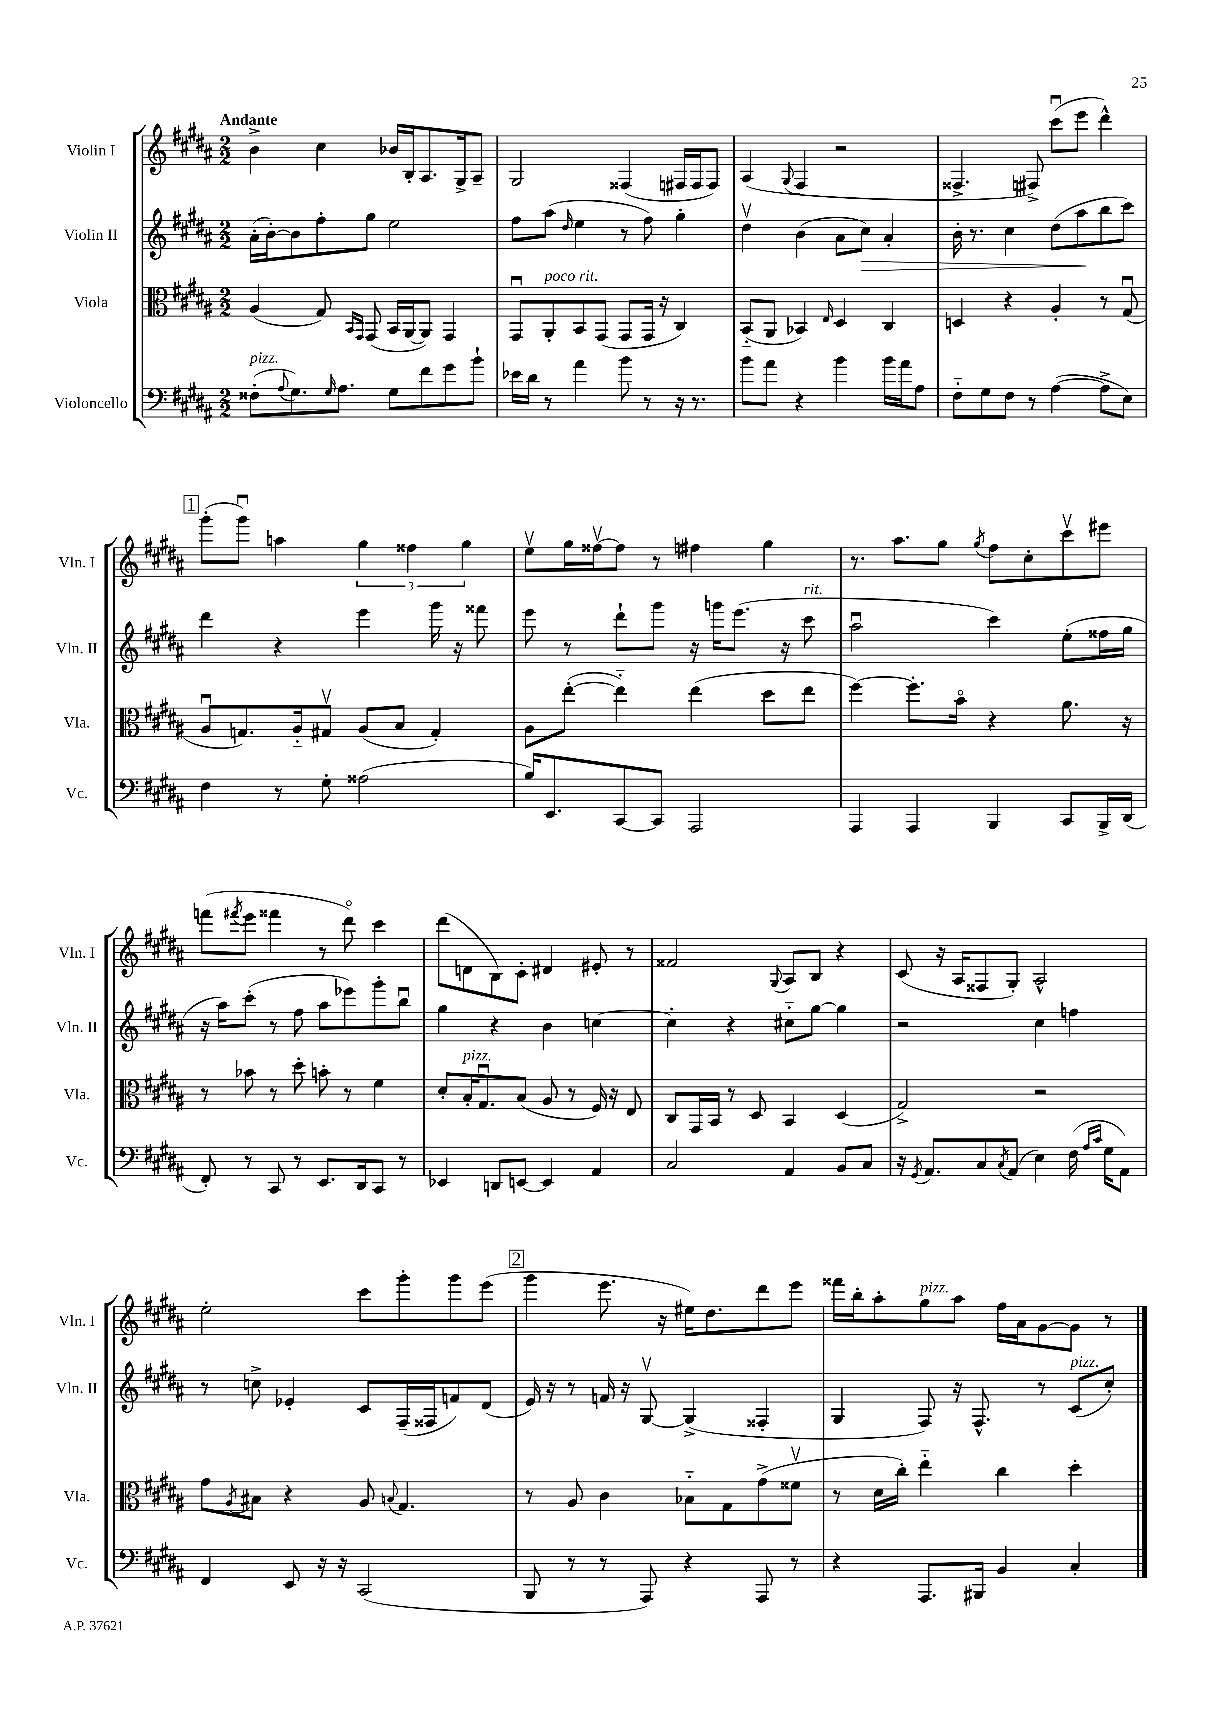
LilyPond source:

<<
\new StaffGroup <<
\new Staff = "s0" \with { instrumentName = "Violin I" shortInstrumentName = "Vln. I" } {
    \clef treble \key b \major \numericTimeSignature \time 2/2 \tempo "Andante"
    b'4-> cis''4 bes'16 b16-. ais8. gis16-> ais8-- |
    gis2 fisis4( fis16 fis16 fis8) |
    ais4( \appoggiatura { gis8 } fis4 r2 |
    fisis4.-> fis8->) cis'''8\downbow( e'''8 dis'''4-^) |
    \mark \markup { \box "1" } gis'''8-.( gis'''8\downbow) a''4 \tuplet 3/2 { gis''4 fisis''4 gis''4 } |
    e''8\upbow gis''16 fisis''16~\upbow fisis''8 r8 fis''4 gis''4 |
    r8. ais''8. gis''8 \acciaccatura { gis''8 } fis''8 cis''8-. cis'''8\upbow eis'''8 |
    f'''8( \acciaccatura { fis'''8 } e'''8 fisis'''4 r8 dis'''8\flageolet) cis'''4 |
    dis'''8( d'8 b8) cis'8-. dis'4 eis'8-. r8 |
    fisis'2 \appoggiatura { gis8 } ais8 b8 r4 |
    cis'8( r16 ais16 fisis8 gis8-.) ais2-^ |
    e''2-. cis'''8 gis'''8-. gis'''8 e'''8( |
    \mark \markup { \box "2" } gis'''4 e'''8. r16 eis''16) dis''8. dis'''8 e'''8 |
    fisis'''16 b''16-. ais''8-. gis''8^\markup { \italic "pizz." } ais''8 fis''16 ais'16 gis'8~ gis'8 r8 \bar "|." |
}
\new Staff = "s1" \with { instrumentName = "Violin II" shortInstrumentName = "Vln. II" } {
    \clef treble \key b \major \numericTimeSignature \time 2/2
    ais'16-.( b'16~-.) b'8 fis''8-. gis''8 e''2 |
    fis''8 ais''8( \grace { dis''16 } e''4 r8 fis''8) gis''4-. |
    dis''4\upbow b'4( ais'8 cis''8\>) ais'4-. |
    b'16-. r8. cis''4 dis''8( ais''8\! b''8 cis'''8) |
    \mark \markup { \box "1" } dis'''4 r4 e'''4 gis'''16 r16 fisis'''8 |
    e'''8 r8 dis'''8-! gis'''8 r16 g'''16 e'''8.( r16 cis'''8^\markup { \italic "rit." } |
    ais''2\downbow cis'''4) e''8-.( fisis''16 gis''16 |
    r16 ais''16) cis'''8-.( r8 fis''8 ais''8 ees'''8) gis'''8-. b''8\downbow |
    gis''4 r4 b'4 c''4~ |
    c''4-. r4 cis''8-_ gis''8~ gis''4 |
    r2 cis''4 f''4 |
    r8 c''8-> ees'4-. cis'8 fis16--( fisis16 f'8) dis'8( |
    \mark \markup { \box "2" } e'16) r16 r8 f'16 r16 gis8~\upbow gis4->( fisis4-. |
    gis4 fis8) r16 fis8.-^ r8 cis'8^\markup { \italic "pizz." }( cis''8-.) \bar "|." |
}
\new Staff = "s2" \with { instrumentName = "Viola" shortInstrumentName = "Vla." } {
    \clef alto \key b \major \numericTimeSignature \time 2/2
    ais4( gis8) \grace { b,16 gis,16 } gis,8( b,16 ais,16~ ais,8) gis,4 |
    gis,8\downbow ais,8-.^\markup { \italic "poco rit." } b,8 gis,8( gis,8 gis,16 r16 cis4) |
    b,8-_( ais,8 bes,4) \grace { e16 } dis4 cis4 |
    d4 r4 ais4-. r8 gis8\downbow( |
    \mark \markup { \box "1" } ais8\downbow g8.) ais16-_ gis8\upbow ais8( b8 gis4-.) |
    ais8 e''8~-.( e''4-_) e''4( dis''8 e''8 |
    fis''4~) fis''8.-. b'16\flageolet r4 ais'8. r16 |
    r8 bes'8 r8 dis''8-. b'8-. r8 fis'4 |
    dis'8-. b16-.^\markup { \italic "pizz." } gis8.\downbow b8( ais8 r8 fis16) r16 e8 |
    cis8 gis,16 b,16 r8 dis8 b,4 dis4( |
    gis2->) r2 |
    gis'8 \acciaccatura { ais8 } bis8 r4 ais8 \appoggiatura { b8 } gis4. |
    \mark \markup { \box "2" } r8 ais8 cis'4 bes8-_ gis8 gis'8->( fisis'8\upbow |
    r8 dis'16 cis''16-.) e''4-_ cis''4 dis''4-. \bar "|." |
}
\new Staff = "s3" \with { instrumentName = "Violoncello" shortInstrumentName = "Vc." } {
    \clef bass \key b \major \numericTimeSignature \time 2/2
    fisis8-.^\markup { \italic "pizz." }( \appoggiatura { ais8 } gis8.) \grace { gis16 } ais8. gis8 fis'8 gis'8 b'8-! |
    ees'16 dis'16 r8 ais'4 b'8 r8 r16 r8. |
    b'8 ais'8 r4 b'4 b'16 ais'16 ais8 |
    fis8-_ gis8 fis8 r8 ais4~( ais8-> e8) |
    \mark \markup { \box "1" } fis4 r8 gis8-. aisis2( |
    b16) e,8. cis,8~ cis,8 ais,,2 |
    ais,,4 ais,,4 b,,4 cis,8 b,,16-> dis,16( |
    fis,8-.) r8 cis,8 r8 e,8. dis,16 cis,8 r8 |
    ees,4 d,8 e,8~ e,4 ais,4 |
    cis2 ais,4 b,8 cis8 |
    r16 \acciaccatura { gis,8 } ais,8. cis8 \acciaccatura { cis8 } ais,8( e4) fis16( \grace { ais16 cis'16 } gis16 ais,8) |
    fis,4 e,8 r16 r16 cis,2( |
    \mark \markup { \box "2" } b,,8 r8 r8 ais,,8) r4 ais,,8 r8 |
    r4 ais,,8. bis,,16 b,4 cis4-. \bar "|." |
}
>>
>>
\layout { \context { \Score \remove "Bar_number_engraver" } }
